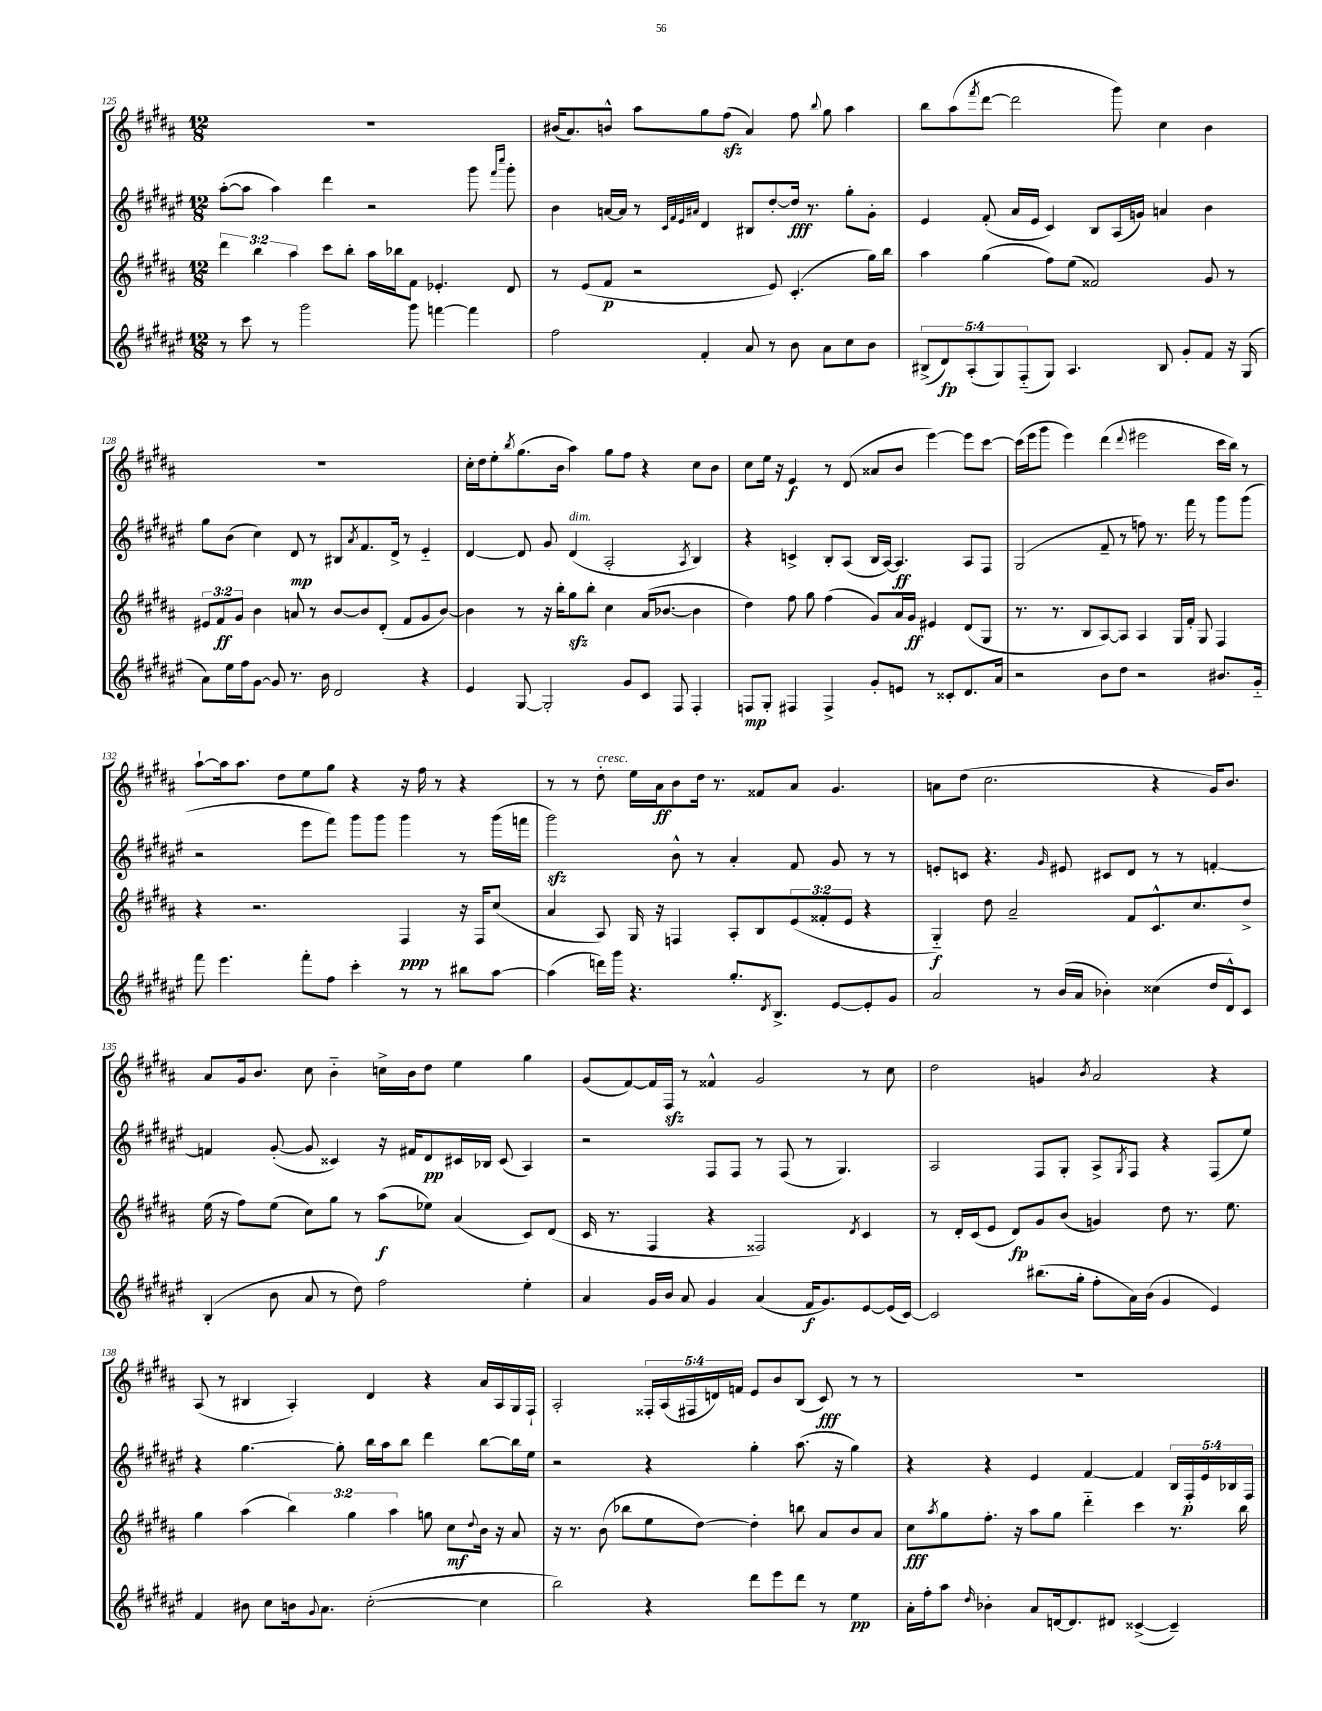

**kern	**kern	**kern	**kern
*staff4	*staff3	*staff2	*staff1
*clefG2	*clefG2	*clefG2	*clefG2
*k[f#c#g#d#a#e#]	*k[f#c#g#d#a#]	*k[f#c#g#d#a#e#]	*k[f#c#g#d#a#]
*M12/8	*M12/8	*M12/8	*M12/8
8r	6ddd#	([8aa#'	1.r
8ccc#	.	8aa#]	.
.	6bb	.	.
8r	.	4aa#)	.
.	6aa#	.	.
2ggg#	.	.	.
.	8ccc#	4ddd#	.
.	8bb'	.	.
.	16aa#	2r	.
.	16bb-	.	.
8ggg#	8f#	.	.
[4fff	4.e-'	.	.
4fff]	.	8ggg#	.
.	.	16qqfff#	.
.	.	16qqcccc#	.
.	8d#	8ggg#'	.
=	=	=	=
2ff#	8r	4b	(16b#
.	.	.	8.a#)
.	(8e	.	.
.	8f#	[16a	8b^^
.	.	16a]	.
.	2r	8r	8aa#
.	.	32qqc#	.
.	.	32qqf#	.
.	.	32qqe#	.
.	.	32qqa#	.
4f#'	.	4d#	8gg#
.	.	.	(8ff#
8a#	.	8B#	4a#)
8r	8e)	[8dd#'	.
8b	(4.c#'	16dd#]	8ff#
.	.	8.r	.
.	.	.	8qqbb
8a#	.	.	8gg#
8cc#	.	8gg#'	4aa#
8b	16gg#)	8g#'	.
.	16bb	.	.
=	=	=	=
(10B#^	4aa#	4e#	8bb
10d#)	.	.	.
.	.	.	(8aa#
(10A#'	.	.	.
.	.	.	8qfff#
.	(4gg#	(8f#'	[8ddd#
10G#)	.	.	.
.	.	16a#	2ddd#]
(10F#'~	.	.	.
.	.	16e#	.
8G#)	8ff#)	4c#)	.
4.A#	(8ee	.	.
.	2f##)	8B	.
.	.	(16A#	8ggg#)
.	.	16g)	.
8B#	.	4a	4cc#
8g#'	.	.	.
8f#	8g#	4b	4b
16r	8r	.	.
(16G#	.	.	.
=	=	=	=
8a#)	12e#	8gg#	1.r
.	12f#	.	.
16ee#	.	(8b	.
.	12g#	.	.
16ff#	.	.	.
[8g#	4b	4cc#)	.
8g#]	.	.	.
8.r	8a	8d#	.
.	8r	8r	.
16b	.	.	.
2d#	[8b	8B#	.
.	.	8qa#	.
.	8b]	8.f#	.
.	(8d#'	.	.
.	.	16d#^	.
.	8f#	8r	.
4r	8g#	4e#'~	.
.	[8b)	.	.
=	=	=	=
4e#	4b]	[4d#	16cc#'
.	.	.	16dd#
.	.	.	8ee'
.	.	.	8qbb
[8G#	8r	8d#]	(8.gg#
2G#']	16r	8g#	.
.	16bb'	.	16b
.	8gg#	(4d#	4aa#)
.	8bb'	.	.
.	4cc#	2A#'	8gg#
8g#	.	.	8ff#
8c#	(16a#	.	4r
.	[8.b-	.	.
8F#	.	.	.
.	.	8qA#	.
4F#'	4b-]	4B)	8cc#
.	.	.	8b
=	=	=	=
8F	4dd#)	4r	8cc#
8G#'	.	.	16ee
.	.	.	16r
4F#	8ff#	4c^	4e
.	8gg#	.	.
4F#^	(4ff#	8B'	8r
.	.	(8A#	(8d#
8g#'	8g#)	16B	8a##
.	.	[16A#)	.
8e	16a#	4.A#]	8b
.	16g#	.	.
8r	4e#	.	[4eee)
8c##'	.	.	.
8.d#	(8d#	8A#	8eee]
.	8G#	8F#	[8ccc#
16a#	.	.	.
=	=	=	=
2r	8.r	(2G#	(16ccc#]
.	.	.	16eee
.	.	.	8ggg#
.	8.r	.	.
.	.	.	4eee)
.	8B	.	.
8b	[8A#)	8f#~	(4ddd#
8dd#	8A#]	8r	.
.	.	.	8qqddd#
2r	4A#	8ff)	2eee#
.	.	8.r	.
.	16G#	.	.
.	16f#'	16fff#	.
.	8G#	8r	.
8.b#	4F#	8ggg#	16ccc#
.	.	.	16bb)
.	.	(8ggg#	8r
16g#'~	.	.	.
=	=	=	=
8fff#	4r	2r	[8aa#`
4.eee#	.	.	16aa#]
.	.	.	8.aa#
.	2.r	.	.
.	.	.	8dd#
8fff#'	.	8eee#	8ee
8ff#	.	8fff#)	8gg#
4ccc#'	.	8ggg#	4r
.	.	8ggg#	.
8r	4F#	4ggg#	16r
.	.	.	16ff#
8r	.	.	8r
8bb#	16r	8r	4r
.	16F#	.	.
[8aa#	(8cc#	(16ggg#	.
.	.	16fff	.
=	=	=	=
(4aa#]	4a#	2ggg#)	8r
.	.	.	8r
16ddd)	8A#)	.	8dd#'
16ggg#	.	.	.
4.r	16G#	.	16ee
.	16r	.	16a#
.	4F	8b^^	8b
.	.	8r	16dd#
.	.	.	8.r
8.gg#'	8A#'	4a#'	.
.	8B	.	8f##
8qd#	.	.	.
8.B^	.	.	.
.	(12e	8f#	8a#
.	12f##'	.	.
[8e#	.	8g#	4.g#
.	12e	.	.
8e#']	4r	8r	.
8g#	.	8r	.
=	=	=	=
2a#	4G#'~)	8e'	8a
.	.	8c	(8dd#
.	8dd#	4.r	2.cc#
.	2a#~	.	.
8r	.	.	.
.	.	16qqg#	.
(16b	.	8e#	.
16a#	.	.	.
4b-')	.	8c#	.
.	8f#	8d#	.
(4cc##	8.c#^^	8r	4r
.	.	8r	.
.	8.cc#	.	.
16dd#	.	[4f'	16g#)
16d#^^)	.	.	8.b
8c#	8dd#^	.	.
=	=	=	=
(4B'	(16ee	4f]	8a#
.	16r	.	.
.	8ff#)	.	16g#
.	.	.	8.b
8b	(8ee	([8g#'	.
8a#	8cc#)	8g#]	8cc#
8r	8gg#	4c##)	4b'~
8dd#)	8r	.	.
2ff#	(8aa#	16r	16cc^
.	.	16f#	16b
.	8ee-)	8d#	8dd#
.	(4a#	16c#	4ee
.	.	16B-	.
.	.	(8c#	.
4ee#'	8c#)	4A#)	4gg#
.	(8d#	.	.
=	=	=	=
4a#	16c#	2r	(8g#
.	8.r	.	.
.	.	.	[8f#)
16g#	4F#	.	16f#]
16b	.	.	16F#
8a#	.	.	8r
4g#	4r	8F#	4f##^^
.	.	8F#	.
(4a#	2F##)	8r	2g#
.	.	(8F#	.
16f#	.	8r	.
8.g#)	.	.	.
.	.	4.G#)	.
.	8qd#	.	.
[8e#	4c#	.	8r
(16e#]	.	.	8cc#
[16c#)	.	.	.
=	=	=	=
2c#]	8r	2A#	2dd#
.	16d#'	.	.
.	(16c#	.	.
.	8e	.	.
.	8d#)	.	.
(8.bb#	8g#	8F#	4g
.	(8b	8G#'	.
16gg#'	.	.	.
.	.	.	8qb
8ff#'	4g)	8A#^	2a#
.	.	8qG#	.
16a#)	.	8F#	.
(16b	.	.	.
4g#	8dd#	4r	.
.	8.r	.	.
4e#)	.	(8F#	4r
.	8.ee	.	.
.	.	8ee#)	.
=	=	=	=
4f#	4gg#	4r	(8A#
.	.	.	8r
8b#	(4aa#	[4.gg#	4B#
8cc#	.	.	.
16b	6bb)	.	4A#')
8qqg#	.	.	.
8.a#	.	.	.
.	.	8gg#']	.
.	6gg#	.	.
([2cc#'	.	16bb	4d#
.	.	16aa#	.
.	6aa#	.	.
.	.	8bb	.
.	8gg	4ddd#	4r
.	8cc#	.	.
.	8qqdd#	.	.
4cc#]	16b	[8bb	16a#
.	16r	.	16A#
.	8a#	16bb]	16G#
.	.	16ee#	16F#`
=	=	=	=
2bb)	16r	2r	2A#'
.	8.r	.	.
.	(8b	.	.
.	8bb-	.	.
4r	8ee	4r	20F##'
.	.	.	(20A#
.	.	.	20F#
.	[8dd#)	.	.
.	.	.	20d)
.	.	.	20f
8ddd#	4dd#']	4gg#'	8e
8eee#	.	.	8b
8ddd#	8bb	(8.aa#	(8B
8r	8a#	.	8c#)
.	.	16r	.
4ee#	8b	4gg#)	8r
.	8a#	.	8r
=	=	=	=
16a#'	8cc#	4r	1.r
16ff#'	.	.	.
.	8qaa#	.	.
8aa#	8gg#	.	.
16qqdd#	.	.	.
4b-'	8.ff#'	4r	.
.	16r	.	.
8a#	8aa#	4e#	.
[16d	8gg#	.	.
8.d]	.	.	.
.	4ddd#'~	[4f#	.
8d#	.	.	.
([4c##^	4ccc#	4f#]	.
4c##~])	8.r	20B	.
.	.	20F#'	.
.	.	20e#	.
.	.	20B-	.
.	16bb	.	.
.	.	20F#	.
==	==	==	==
*-	*-	*-	*-
